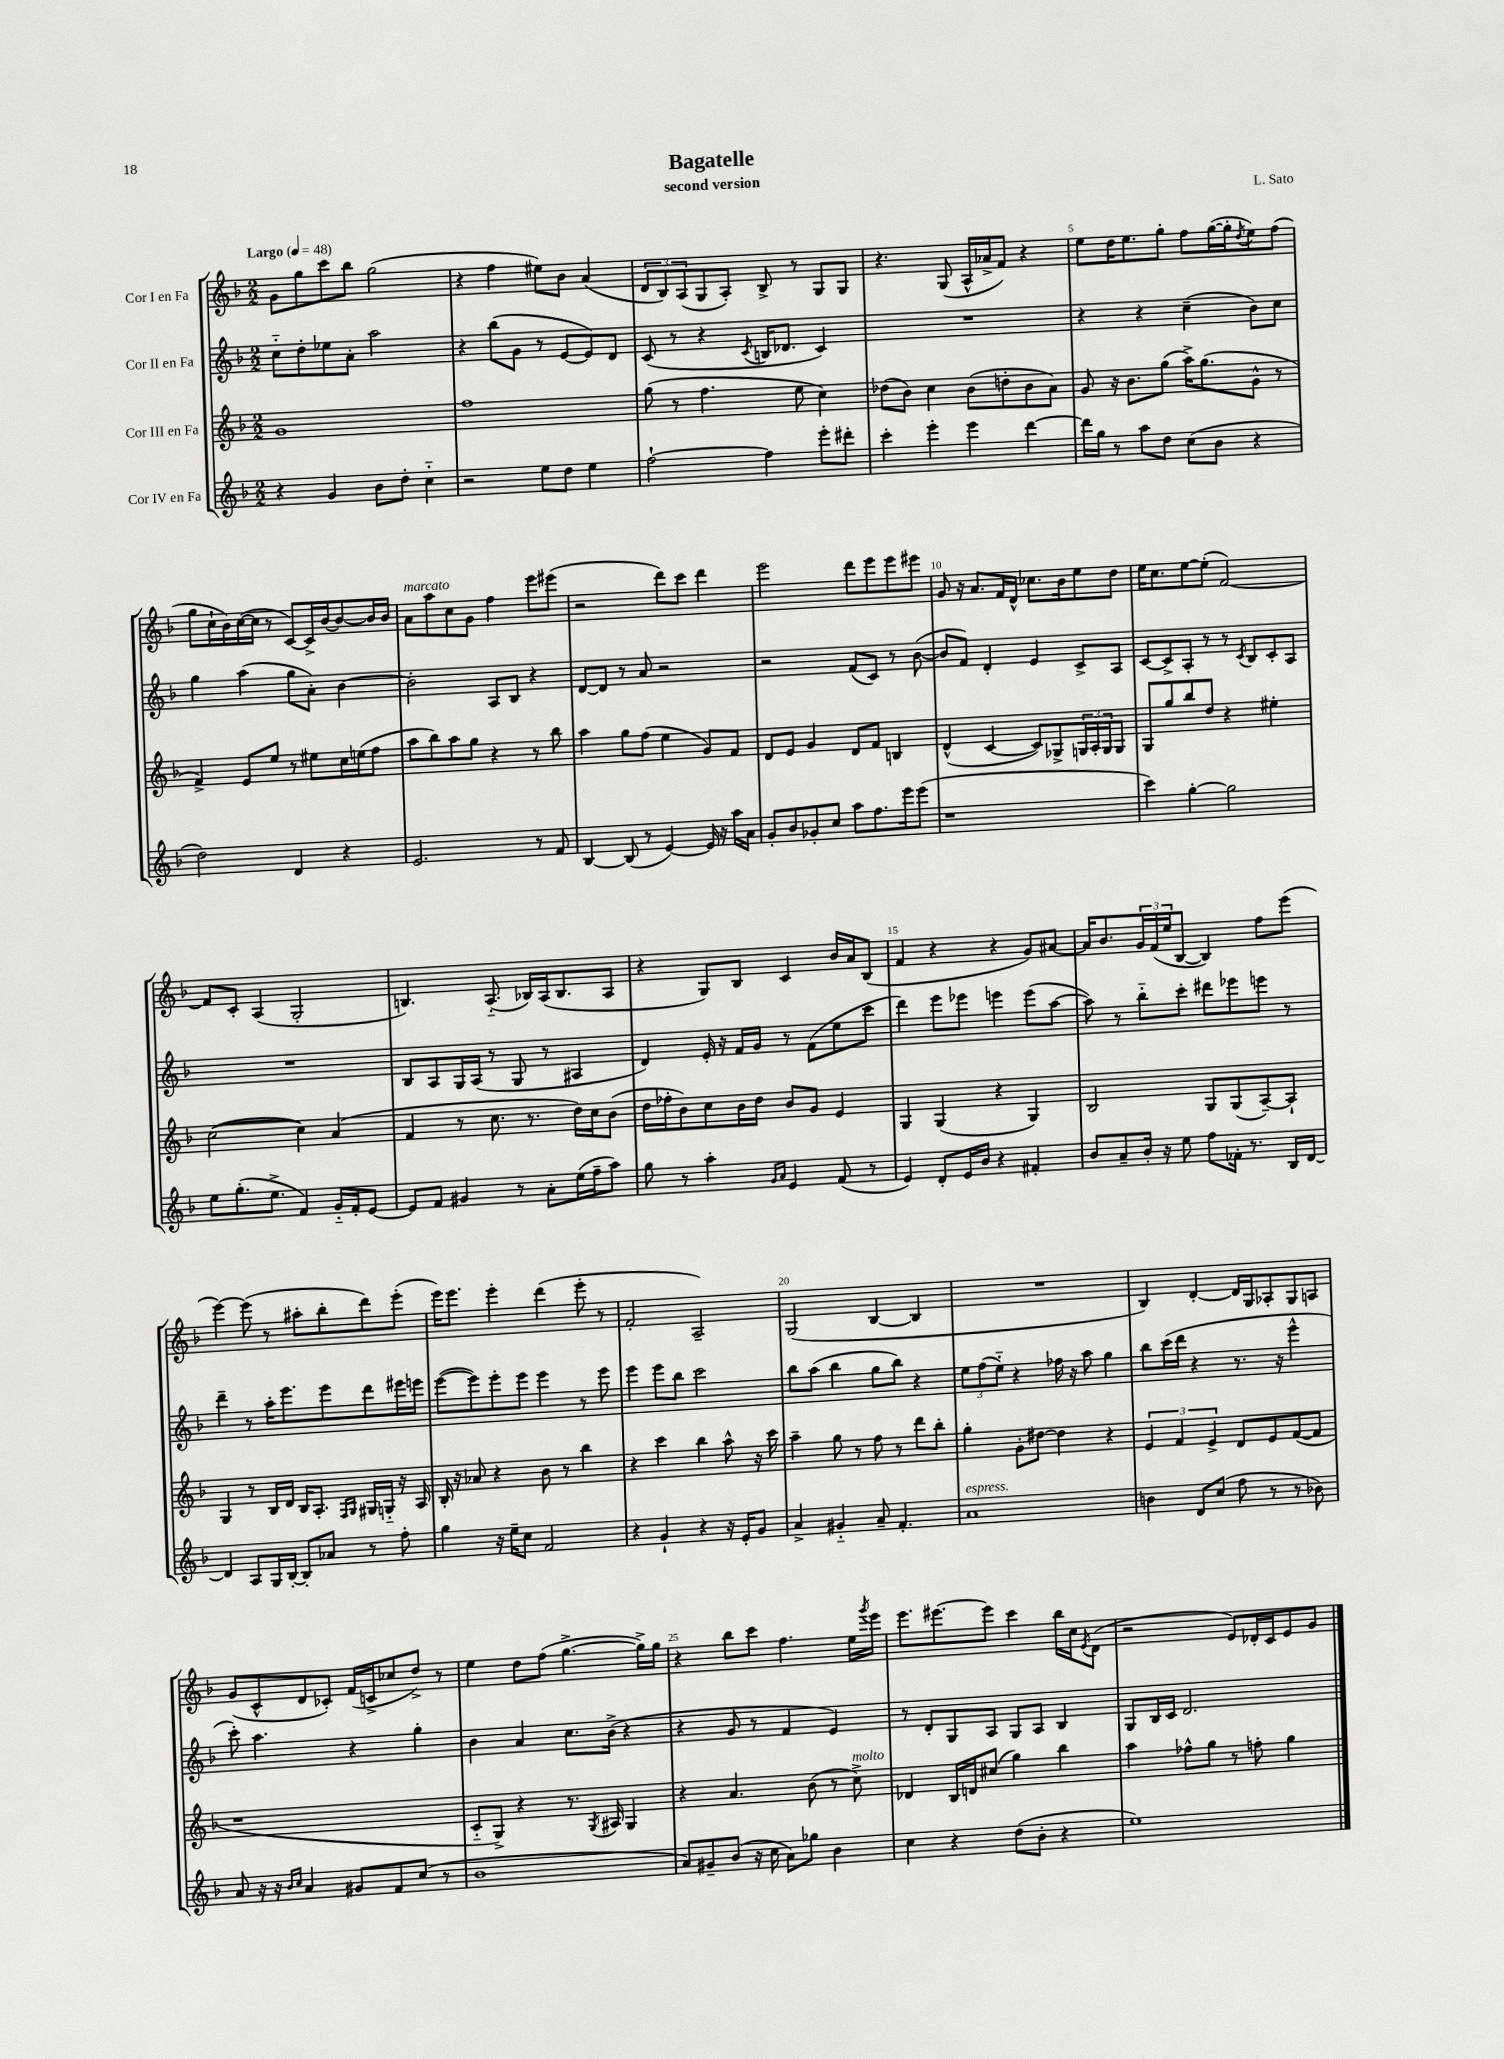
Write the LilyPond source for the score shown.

\header { title = "Bagatelle" composer = "L. Sato" subtitle = "second version" }
<<
\new StaffGroup <<
\new Staff = "s0" \with { instrumentName = "Cor I en Fa" } {
    \clef treble \key f \major \numericTimeSignature \time 2/2 \tempo "Largo" 4 = 48
    g'8 g''8 c'''8 bes''8 g''2( |
    r4 f''4 eis''8) bes'8 a'4( |
    \tuplet 3/2 { d'8 bes8) a8( } g8 a8-.) bes8-> r8 g8 g8 |
    r4. g8( a16-^ aes'16-> f'8) r4 |
    e''8 d''16 e''8. g''8-. f''8 g''16~( g''16-. \acciaccatura { d''8 } e''8) f''8( |
    g''8 c''16-! bes'16) c''16~( c''16 r8 c'8~) c'16-> bes'16~ bes'8~ bes'16 bes'16 |
    a'8^\markup { \italic "marcato" } a''8 c''8 g'8 f''4 e'''8 eis'''8( |
    r2 d'''8) c'''8 d'''4 |
    e'''2 d'''8 e'''8 e'''8 eis'''8 |
    g'8 r16 a'8. f'16 d'16-^ ces''8. bes'16 e''8 d''8 |
    e''16 c''8. e''8~ e''8-.( f'2~) |
    f'8 c'8-. a4( g2-. |
    b4.) a8.-_( bes16) a16( bes8. a8 |
    r4 g8) bes8 c'4 bes'16 a'16 bes8( |
    f'4 r4 r4 g'8) ais'8~ |
    ais'16 bes'8. \tuplet 3/2 { g'16 f'16( e''16 } bes8~ bes4) f''8 e'''8( |
    e'''4~) e'''8( r8 ais''8-. bes''8-. d'''8) e'''8-.( |
    e'''16) e'''8. e'''4-. d'''4( e'''8-. r8 |
    f'2-. a2--) |
    g2( bes4~ bes4 |
    R1 |
    bes4) d'4~-. d'16 g16 aes8-. g8 a8 |
    g'8( c'8-^ d'8 ces'8-.) f'16( c'16-> ces''8 d''8->) r8 |
    e''4 d''8 f''8( g''4.~-> g''16->) g''16 |
    r4 bes''8 c'''8 f''4. e''16 \acciaccatura { g'''8 } e'''16 |
    e'''8. eis'''8.~ eis'''8 c'''4 bes''16 c''16 \acciaccatura { e'8 } d'8( |
    r2 e'8) des'16-. c'16 e'8 g'8 \bar "|." |
}
\new Staff = "s1" \with { instrumentName = "Cor II en Fa" } {
    \clef treble \key f \major \numericTimeSignature \time 2/2
    c''8-_ d''8-. ees''8 a'8-. a''2 |
    r4 bes''8( g'8 r8 e'8~ e'8) d'8 |
    c'8( r8 r4 \acciaccatura { c'8 } b16 des'8. c'4) |
    R1 |
    r4 r4 c''4--( bes'8) c''8 |
    g''4 a''4( g''8 a'8-.) bes'4~ |
    bes'2-. a8 bes8 r4 |
    d'8~ d'8 r8 a'8 r2 |
    r2 f'8( c'8) r8 bes'8~( |
    bes'8 f'8) d'4-. e'4 c'8-> a8 |
    c'8~ c'8-> a8-. r8 r8 \acciaccatura { c'8 } bes8 c'8-. a8 |
    R1 |
    bes8 a8 g16 a16( r8 g8 r8 ais4 |
    d'4) e'16-. r16 f'16 g'16 r8 f'8( e''8 c'''8 |
    d'''4) e'''8 ees'''8 e'''4 e'''8( a''8~ |
    a''8) r8 bes''8-_ c'''8-. dis'''8 ees'''8 e'''8 r8 |
    d'''4-- r8 a''16-. e'''8. e'''8 d'''8 eis'''16 e'''16 |
    e'''8~( e'''8) e'''8-. e'''8 e'''4 r8 e'''8 |
    e'''4 e'''8 bes''8 c'''2 |
    bes''8 a''8( bes''4 g''8 bes''8) r4 |
    \tuplet 3/2 { e''8 f''8( e''8-_) } r4 fes''16 r16 a''8 g''4 |
    bes''8 c'''16( d'''16 r4 r8. r16 e'''4-^ |
    c'''8-.) a''4. r4 g''4-. |
    bes'4 a'4 c''8. bes'16->( r4 |
    r4 g'8 r8 f'4 e'4) |
    r8 d'8-. g8 a8 g8 a8 bes4 |
    g8 bes16 c'16 d'2. \bar "|." |
}
\new Staff = "s2" \with { instrumentName = "Cor III en Fa" } {
    \clef treble \key f \major \numericTimeSignature \time 2/2
    g'1 |
    f''1 |
    g''8( r8 f''4. e''8 c''4) |
    des''8( bes'8) c''4 bes'8( d''8-. bes'8 a'8) |
    g'8 r16 bes'8. g''8( a''16->) g''8.( g'8-^ r8 |
    f'4->) e'8 e''8 r8 eis''8 c''16 e''16( f''8 |
    a''8 bes''8) a''8 g''8 r4 r8 bes''8 |
    a''4 g''8 f''8( e''4 g'8) f'8 |
    d'8 e'8 g'4 d'8 f'8 b4 |
    d'4-^( c'4~ c'8) ges8-> \tuplet 3/2 { g16 a16-. g16 } g8 |
    g8 g''8 bes''8 d''8 r4 eis''4-. |
    c''2~( c''4) a'4( |
    f'4 r8 c''8. r8. d''16) c''16 bes'8( |
    d''16 fes''16-. bes'8) c''8 bes'16 d''16 bes'8 g'8 e'4 |
    g4 g4( r4 g4) |
    bes2 g8 g8( a8~--) a8-! |
    g4 r8 bes16 d'16 bes16 a8.-. \grace { f16 g16 } gis16 g16-_ r16 a16 |
    bes16-. r16 aes'8 r4 bes'8 r8 bes''4 |
    r4 c'''4 bes''4 a''8-^ r16 c'''16 |
    a''4-- g''8 r8 f''8 r8 d'''8 bes''8-. |
    g''4-. g'8-. dis''8~ dis''4 r4 |
    \tuplet 3/2 { e'4 f'4 e'4-> } d'8 e'8 f'8~( f'8 |
    r1 |
    c'8-_ g8->) r4 r8. \acciaccatura { g8 } ais16 g4 |
    r4 a'4. bes'8( r8 c''8->^\markup { \italic "molto" }) |
    des'4 bes16 d'16 cis''8( g''4) bes''4 |
    a''4 fes''8-^ g''8 r8 f''8-. g''4 \bar "|." |
}
\new Staff = "s3" \with { instrumentName = "Cor IV en Fa" } {
    \clef treble \key f \major \numericTimeSignature \time 2/2
    r4 g'4 bes'8 d''8-. c''4-_ |
    r2 e''8 d''8 e''4 |
    f''2~-! f''4 e'''8-. dis'''8-. |
    c'''4-. e'''4-. e'''4 d'''4~ |
    d'''16 g''16 r8 a''8 d''8 c''8( bes'8 r4 |
    d''2) d'4 r4 |
    e'2. r8 f'8 |
    bes4~ bes8( r8 e'4~) e'16 r16 a''16 a'16 |
    g'8-. bes'8 ges'8-. c''8 a''8 f''8. e'''16 e'''8( |
    r1 |
    c'''4) g''4~-. g''2 |
    e''8 g''8.-.( e''8.-> f'4) g'16-_ f'16-. e'8~ |
    e'8 f'8 gis'4 r8 a'8-. e''16( f''16-- a''8) |
    g''8 r8 a''4-. \grace { g'16 a'16 } e'4 f'8( r8 |
    e'4) d'8-. e'16 bes'16 r4 fis'4-. |
    bes'8 a'8-- bes'16-. r16 e''8 f''8 fes'16-. r8. bes16 d'16~ |
    d'4 a8 g16 bes16~-. bes8-. aes'8 r8 f''8-. |
    g''4 r16 e''16-- c''8 f'2 |
    r4 g'4-! r4 r16 e'16-. g'8 |
    a'4-> gis'4-_ a'8-- f'4.-. |
    a'1^\markup { \italic "espress." } |
    b'4 d'8 c''8( f''8 r8 r8 bes'8) |
    a'8 r16 r16 \grace { bes'16 c''16 } a'4 gis'8 f'8 c''8( r8 |
    bes'1 |
    a'8) gis'8-- bes'8( r16 c''16 a'8) ges''8 bes'4 |
    c''4 r4 d''8( bes'8-. r4 |
    e''1) \bar "|." |
}
>>
>>
\layout { \context { \Score \override BarNumber.break-visibility = ##(#f #t #t) barNumberVisibility = #(every-nth-bar-number-visible 5) } }
